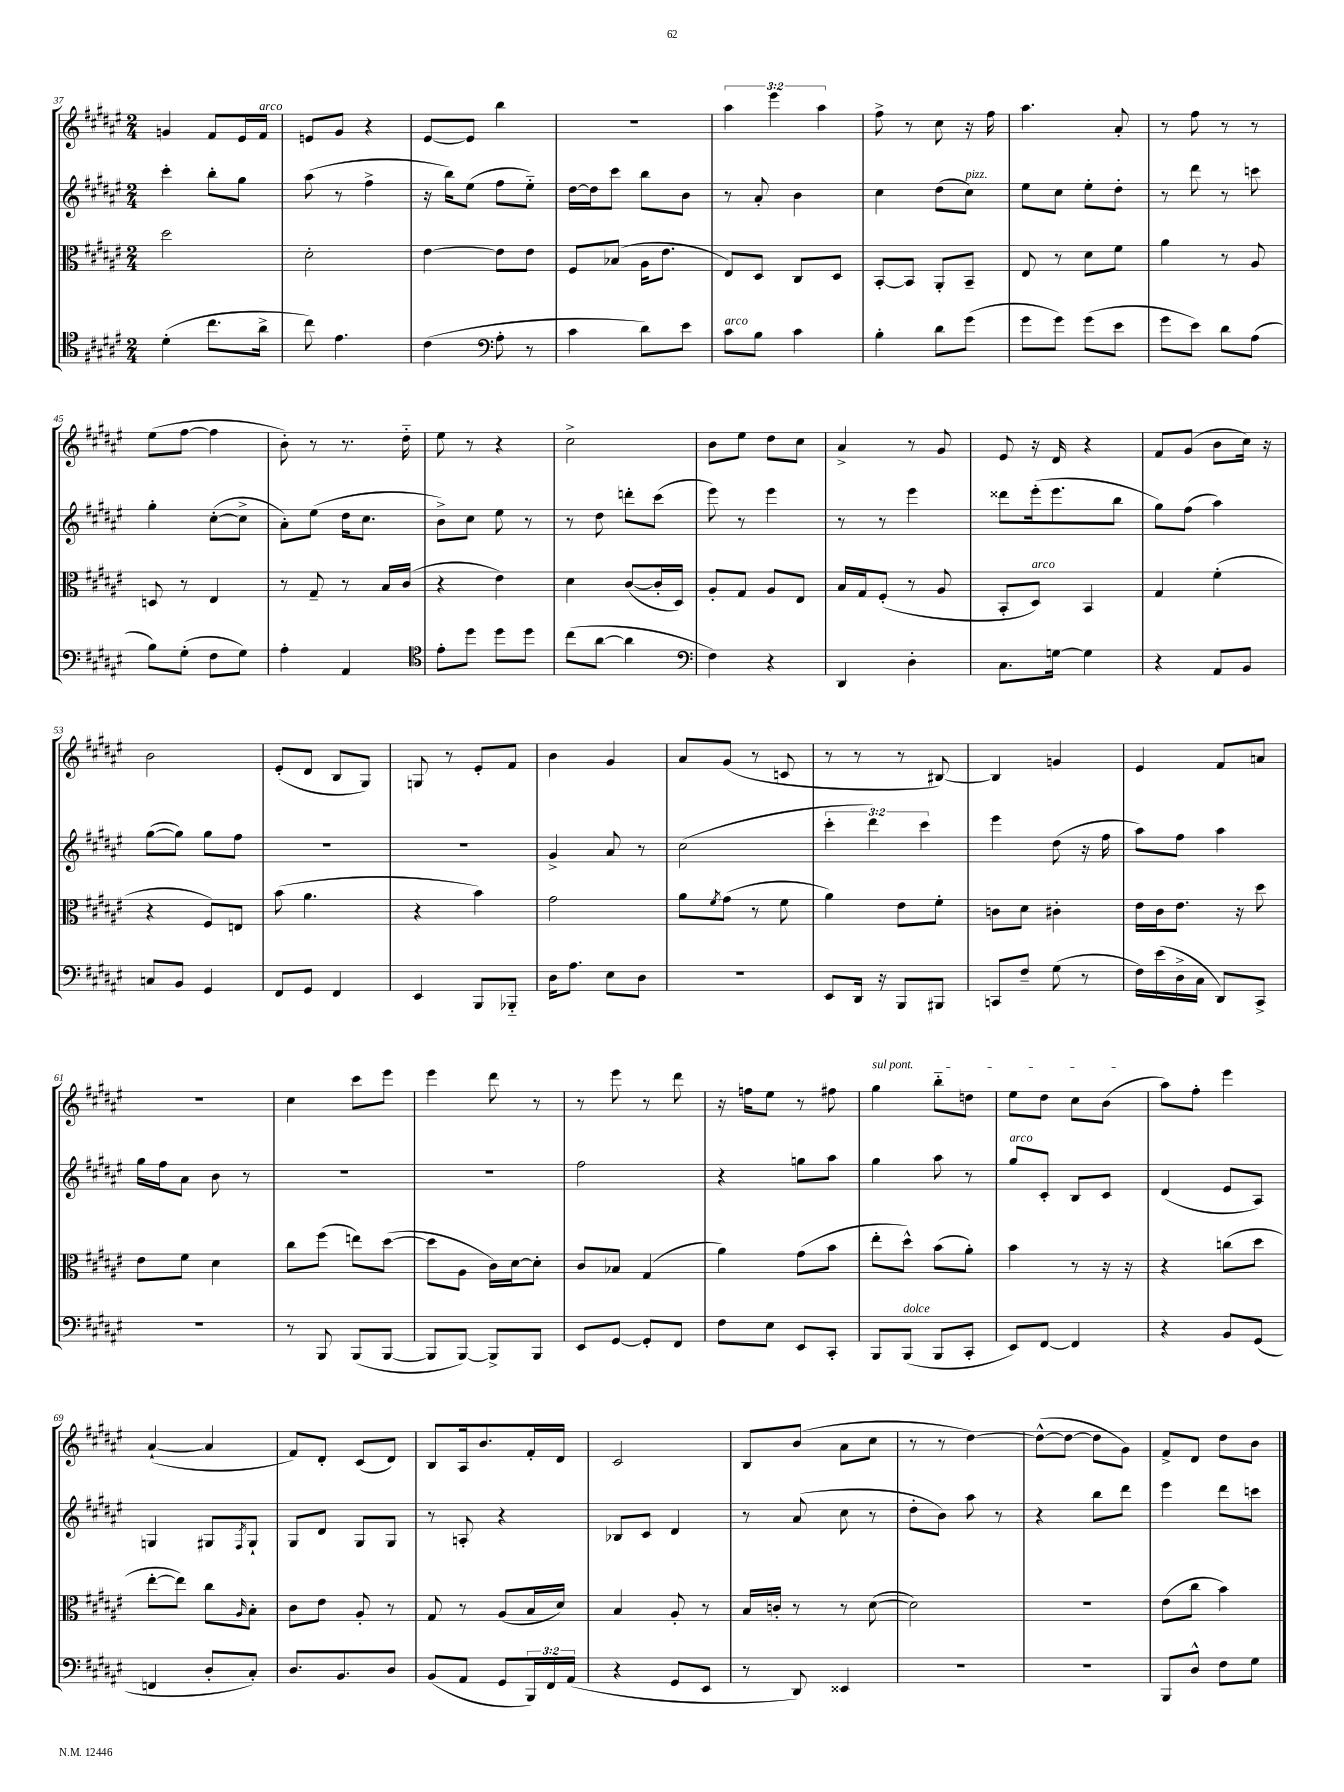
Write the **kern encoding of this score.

**kern	**kern	**kern	**kern
*part4	*part3	*part2	*part1
*staff4	*staff3	*staff2	*staff1
*clefC4	*clefC3	*clefG2	*clefG2
*k[f#c#g#d#a#e#]	*k[f#c#g#d#a#e#]	*k[f#c#g#d#a#e#]	*k[f#c#g#d#a#e#]
*M2/4	*M2/4	*M2/4	*M2/4
=37	=37	=37	=37
(4d#'\	2dd#\	4ccc#'\	4gn/
8.cc#\L	.	8bb'\L	8f#/L
.	.	8gg#\J	16e#/L
!	!	!	!LO:TX:a:i:t=arco
16a#^\Jk	.	.	16f#/JJ
=38	=38	=38	=38
8cc#\)	2d#'\	(8aa#\	8en/L
4.e#\	.	8r	8g#/J
.	.	4ff#^\	4r
=39	=39	=39	=39
(4c#\	[4e#\	16r	[8e#/L
.	.	16bb\KL)	.
.	.	(8ee#\J	8e#/J]
*clefF4	*	*	*
8A#'\	8e#\L]	8ff#\L	4bb\
8r	8e#\J	8ee#\J)	.
=40	=40	=40	=40
4c#\	8F#/L	[16dd#\LL	2r
.	.	16dd#\J]	.
.	(8B-X/J	8ccc#\J	.
8d#\L)	16A#\KL	8bb\L	.
.	8.e#\J	.	.
8e#\J	.	8b\J	.
=41	=41	=41	=41
!LO:TX:a:i:t=arco	!	!	!
8c#\L	8E#/L)	8r	6aa#\
8B\J	8D#/J	8a#'/	.
.	.	.	6eee#\
4c#\	8C#/L	4b\	.
.	.	.	6aa#\
.	8D#/J	.	.
=42	=42	=42	=42
4B'\	[8BB'/L	4cc#\	8ff#^\
.	8BB/J]	.	8r
8d#\L	8AA#'/L	(8dd#\L	8cc#\
!	!	!LO:TX:a:i:t=pizz.	!
(8g#\J	8BB~/J	8cc#\J)	16r
.	.	.	16ff#\
=43	=43	=43	=43
8g#\L	8E#/	8ee#\L	4.aa#\
8g#\J)	8r	8cc#\J	.
(8g#\L	8d#\L	8ee#'\L	.
8e#\J	8f#\J	8dd#'\J	8a#'/
=44	=44	=44	=44
8g#\L	4a#\	8r	8r
8e#\J)	.	8ddd#\	8ff#\
8d#\L	8r	8r	8r
(8A#\J	8A#/	8cccn\	8r
!!LO:LB:g=z
=45	=45	=45	=45
8B\L)	8Dn/	4gg#'\	(8ee#\L
(8G#'\J	8r	.	[8ff#\J
8F#\L	4E#/	([8cc#'\L	4ff#\]
8G#\J)	.	8cc#^\J]	.
=46	=46	=46	=46
4A#'\	8r	8a#'\L)	8b'\)
.	8G#~/	(8ee#\J	8r
4AA#/	8r	16dd#\KL	8.r
.	.	8.cc#\J	.
.	16B/LL	.	.
.	(16c#/JJ	.	16dd#\
=47	=47	=47	=47
*clefC4	*	*	*
8e#'\L	4r	8b^\L)	8ee#\
8dd#\J	.	8cc#\J	8r
8dd#\L	4e#\)	8ee#\	4r
8dd#\J	.	8r	.
=48	=48	=48	=48
(8cc#\L	4d#\	8r	2cc#^\
[8a#\J	.	8dd#\	.
4a#\]	([8c#/L	8dddn'\L	.
.	16c#'/L]	(8ccc#\J	.
.	16D#/JJ)	.	.
=49	=49	=49	=49
*clefF4	*	*	*
4F#\)	8A#'/L	8eee#\)	8b\L
.	8G#/J	8r	8ee#\J
4r	8A#/L	4eee#\	8dd#\L
.	8E#/J	.	8cc#\J
=50	=50	=50	=50
4DD#/	16B/LL	8r	4a#^/
.	16G#/J	.	.
.	(8F#'/J	8r	.
4D#'\	8r	4eee#\	8r
.	8A#/	.	8g#/
=51	=51	=51	=51
8.C#\L	8BB'/L	8ddd##X\L	8e#/
!	!LO:TX:a:i:t=arco	!	!
.	8D#/J)	(16eee#'\k	16r
[16Gn\Jk	.	8.eee#\	16d#/
4G\]	4BB/	.	4r
.	.	8bb\J	.
=52	=52	=52	=52
4r	4G#/	8gg#\L)	8f#/L
.	.	(8ff#\J	(8g#/J
8AA#/L	(4f#'\	4aa#\)	8b\L
8BB/J	.	.	16cc#\Jk)
.	.	.	16r
!!LO:LB:g=z
=53	=53	=53	=53
8Cn/L	4r	([8gg#\L	2b\
8BB/J	.	8gg#\J])	.
4GG#/	8F#/L)	8gg#\L	.
.	8En/J	8ff#\J	.
=54	=54	=54	=54
8FF#/L	(8b\	2r	(8e#'/L
8GG#/J	4.a#\	.	8d#/J
4FF#/	.	.	8B/L
.	.	.	8G#/J)
=55	=55	=55	=55
4EE#/	4r	2r	8Gn/
.	.	.	8r
8BBB/L	4b\)	.	8e#'/L
8BBB-X/J	.	.	8f#/J
=56	=56	=56	=56
16D#\KL	2g#\	4g#^/	4b\
8.A#\J	.	.	.
8E#\L	.	8a#/	4g#/
8D#\J	.	8r	.
=57	=57	=57	=57
2r	8a#\L	(2cc#\	8a#/L
.	8qf#/	.	.
.	(8g#\J	.	(8g#/J
.	8r	.	8r
.	8f#\	.	8cn/
=58	=58	=58	=58
8EE#/L	4a#\)	6ccc#'\	8r
16DD#/Jk	.	.	8r
.	.	6ddd#\)	.
16r	.	.	.
8BBB/L	8e#\L	.	8r
.	.	6ccc#\	.
8BBB#X/J	8f#'\J	.	[8B#X/)
=59	=59	=59	=59
8CCn/L	8cn\L	4eee#\	4B#/]
8F#~/J	8d#\J	.	.
(8G#\	4c#X'\	(8dd#\	4gn/
8r	.	16r	.
.	.	16ff#\	.
=60	=60	=60	=60
16F#\LL)	16e#\LL	8aa#\L)	4e#/
(16e#\	16c#\J	.	.
16D#^\	8.e#\J	8ff#\J	.
16C#\JJ	.	.	.
8DD#/L)	.	4aa#\	8f#/L
.	16r	.	.
8CC#^/J	8dd#\	.	8an/J
!!LO:LB:g=z
=61	=61	=61	=61
2r	8e#\L	16gg#\LL	2r
.	.	16ff#\J	.
.	8f#\J	8a#\J	.
.	4d#\	8b\	.
.	.	8r	.
=62	=62	=62	=62
8r	8cc#\L	2r	4cc#\
8BBB/	(8ff#\J	.	.
(8BBB/L	8een\L)	.	8ccc#\L
[8BBB/J	([8dd#\J	.	8eee#\J
=63	=63	=63	=63
8BBB/L]	8dd#\L]	2r	4eee#\
[8BBB/J)	8A#\J	.	.
8BBB^/L]	16c#\LL)	.	8ddd#\
.	[16d#\J	.	.
8BBB/J	8d#'\J]	.	8r
=64	=64	=64	=64
8EE#/L	8c#/L	2ff#\	8r
[8GG#/J	8B-X/J	.	8eee#\
8GG#'/L]	(4G#/	.	8r
8FF#/J	.	.	8ddd#\
=65	=65	=65	=65
8F#\L	4a#\)	4r	16r
.	.	.	16ffn\KL
8E#\J	.	.	8ee#\J
8EE#/L	(8g#\L	8ggn\L	8r
8CC#'/J	8b\J	8aa#\J	8ff#X\
=66	=66	=66	=66
!	!	!	!LO:TX:a:i:t=sul pont.
8BBB/L	8ee#'\L	4gg#\	4gg#\
!LO:TX:a:i:t=dolce	!	!	!
(8BBB/J	8dd#^^\J)	.	.
8BBB/L	(8b\L	8aa#\	8bb\L
8CC#'/J	8a#'\J)	8r	8ddn\J
=67	=67	=67	=67
!	!	!LO:TX:a:i:t=arco	!
8EE#/L)	4b\	8gg#/L	8ee#\L
[8FF#/J	.	8c#'/J	8dd#\J
4FF#/]	8r	8B/L	8cc#\L
.	16r	8c#/J	(8b\J
.	16r	.	.
=68	=68	=68	=68
4r	4r	(4d#/	8aa#\L)
.	.	.	8ff#'\J
8BB/L	(8ccn\L	8e#/L	4eee#\
(8GG#/J	8dd#\J	8A#/J)	.
!!LO:LB:g=z
=69	=69	=69	=69
4FFn/	[8ee#'\L	4Gn/	([4a#`/
.	8ee#\J])	.	.
8D#'/L	8cc#\L	8G#X/L	4a#/]
.	16qqA#/	8qF#/	.
8C#'/J)	8B'\J	8G#`/J	.
=70	=70	=70	=70
8.D#/L	8c#\L	8G#/L	8f#/L)
.	8e#\J	8d#/J	8d#'/J
8.BB/	.	.	.
.	8A#'/	8G#/L	(8c#/L
8D#/J	8r	8G#/J	8d#/J)
=71	=71	=71	=71
(8BB/L	8G#/	8r	8B/L
8AA#/J	8r	8An'/	16A#/k
.	.	.	8.b/
8GG#/L	(8A#/L	4r	.
24BBB/L)	16B/L	.	16f#'/L
24FF#/	.	.	.
.	16d#/JJ)	.	16d#/JJ
(24AA#/JJ	.	.	.
=72	=72	=72	=72
4r	4B/	8B-X/L	2c#/
.	.	8c#/J	.
8GG#/L	8A#'/	4d#/	.
8EE#/J	8r	.	.
=73	=73	=73	=73
8r	16B/LL	8r	8B/L
.	16cn'/JJ	.	.
8DD#/)	8r	(8a#/	(8b/J
4EE##X/	8r	8cc#\	8a#\L
.	([8d#\	8r	8cc#\J
=74	=74	=74	=74
2r	2d#\])	8dd#'\L	8r
.	.	8b\J)	8r
.	.	8aa#\	[4dd#\)
.	.	8r	.
=75	=75	=75	=75
2r	2r	4r	(8dd#^^\L_
.	.	.	8dd#\J_
.	.	8bb\L	8dd#\L]
.	.	8ddd#\J	8g#\J)
=76	=76	=76	=76
8BBB/L	(8e#\L	4eee#\	8f#^/L
8D#^^/J	8cc#\J	.	8d#/J
8F#\L	4b\)	8ddd#\L	8dd#\L
8G#\J	.	8cccn\J	8b\J
==	==	==	==
*-	*-	*-	*-
